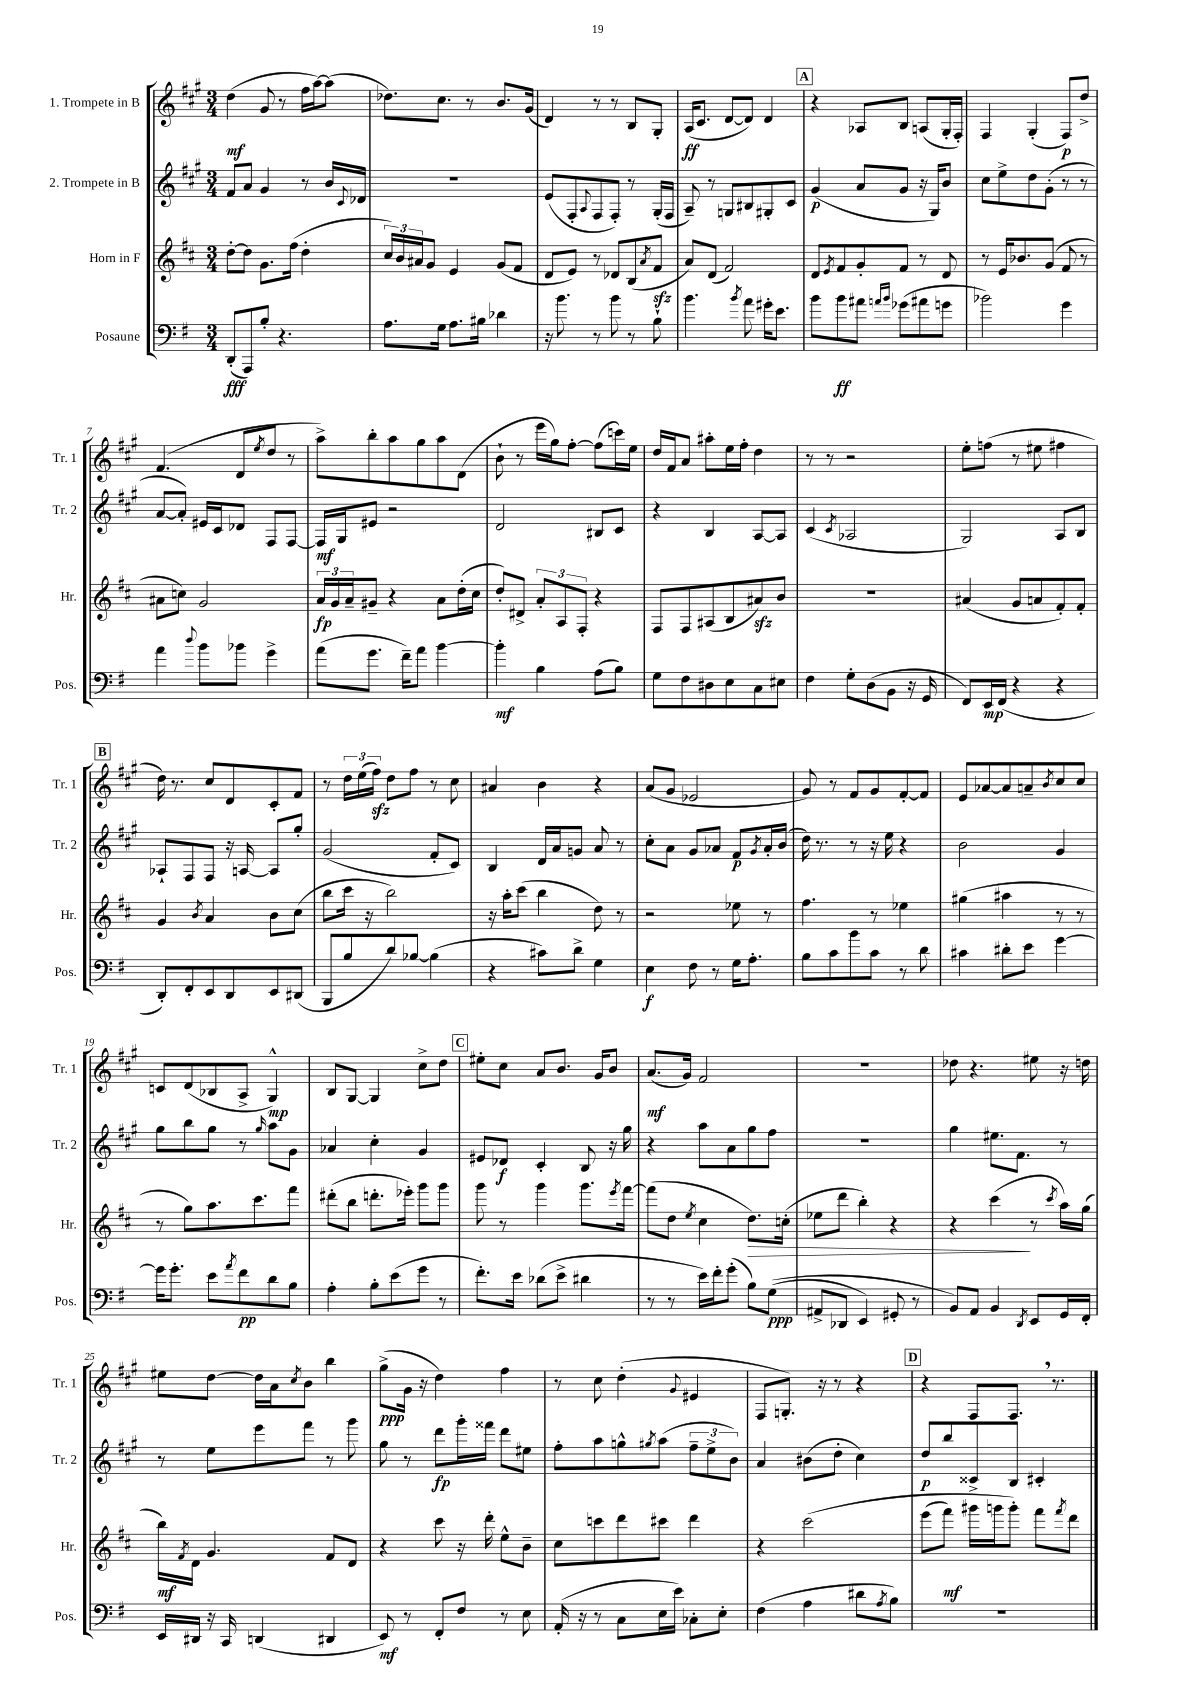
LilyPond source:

<<
\new StaffGroup <<
\new Staff = "s0" \with { instrumentName = "1. Trompete in B" shortInstrumentName = "Tr. 1" } {
    \clef treble \key a \major \numericTimeSignature \time 3/4
    d''4\mf( gis'8 r8 fis''16 a''16~) a''8( |
    des''8.) cis''8. r8 b'8. gis'16( |
    d'4) r8 r8 b8 gis8-. |
    a16\ff( cis'8. d'8~ d'8) d'4 |
    \mark \markup { \box "A" } r4 aes8 b8 a8( gis16-. fis16-.) |
    fis4 gis4-.( fis8\p) d''8-> |
    fis'4.( d'8 \acciaccatura { e''8 } d''8 r8 |
    a''8->) b''8-. a''8 gis''8 a''8 d'8( |
    b'8-! r8 e'''16 gis''16) fis''8~-. fis''8( c'''16) e''16 |
    d''16 fis'16 a'8 ais''8-. e''16 fis''16-. d''4 |
    r8 r8 r2 |
    e''8-. f''8( r8 eis''8 fis''4 |
    \mark \markup { \box "B" } d''16) r8. cis''8 d'8 cis'8-. fis'8 |
    r8 \tuplet 3/2 { d''16 e''16( fis''16\sfz) } d''8 fis''8 r8 cis''8 |
    ais'4 b'4 r4 |
    a'8( gis'8 ees'2 |
    gis'8) r8 fis'8 gis'8 fis'8~-. fis'8 |
    e'8 aes'8~ aes'8 a'8-- \acciaccatura { b'8 } cis''8 cis''8 |
    c'8 d'8( bes8 a8-> gis4-^\mp) |
    b8 gis8~ gis4 cis''8-> d''8 |
    \mark \markup { \box "C" } eis''8-. cis''8 a'8 b'8. gis'16 b'8 |
    a'8.\mf( gis'16) fis'2 |
    R2. |
    des''8 r4. eis''8 r16 d''16 |
    eis''8 d''8~ d''16 a'16 \acciaccatura { cis''8 } b'8 b''4 |
    gis''8->\ppp( gis'16 r16 d''4) fis''4 |
    r8 cis''8 d''4-.( \appoggiatura { gis'8 } eis'4 |
    fis8 g8.-.) r16 r8 r4 |
    \mark \markup { \box "D" } r4 fis8 fis8. \breathe r8. \bar "|." |
}
\new Staff = "s1" \with { instrumentName = "2. Trompete in B" shortInstrumentName = "Tr. 2" } {
    \clef treble \key a \major \numericTimeSignature \time 3/4
    fis'8 a'8 gis'4 r8 b'16 \appoggiatura { cis'8 } des'16 |
    R2. |
    e'8( fis8-. \appoggiatura { a8 } fis8 fis8-.) r8 gis16-.( fis16 |
    a8--) r8 g8 bis8 gis8-. cis'8 |
    \mark \markup { \box "A" } gis'4\p( a'8 gis'8 r16 gis16) b'8 |
    cis''8 e''8-> d''8 gis'8-.( r8 r8 |
    a'8~ a'8-.) eis'16 cis'16 des'8 fis8 fis8~ |
    fis16\mf gis16 eis'8 r2 |
    d'2 bis8 cis'8 |
    r4 b4 a8~ a8 |
    cis'4( \acciaccatura { cis'8 } aes2 |
    gis2) a8 b8 |
    \mark \markup { \box "B" } aes8-! fis8 fis8 r16 a16~ a8 gis''8-. |
    gis'2( fis'8-. cis'8) |
    b4 d'16 a'16 g'8 a'8 r8 |
    cis''8-. a'8 gis'8 aes'8 fis'8\p \acciaccatura { gis'8 } aes'16-. b'16( |
    d''16) r8. r8 r16 e''16 r4 |
    b'2 gis'4 |
    gis''8 b''8 gis''8 r8 \grace { gis''16 } a''8 gis'8 |
    aes'4 cis''4-. gis'4 |
    \mark \markup { \box "C" } eis'8 des'8\f cis'4-. b8 r16 gis''16 |
    r4 a''8 a'8 gis''8 fis''8 |
    R2. |
    gis''4 eis''8. fis'8. r8 |
    r8 e''8 e'''8 fis'''8 r8 gis'''8 |
    gis''8 r8 d'''8\fp gis'''16-. fisis'''16 d'''8 eis''8 |
    fis''8-. a''8 g''8-^ \acciaccatura { gis''8 } a''8( \tuplet 3/2 { fis''8-- e''8-> b'8) } |
    a'4 bis'8( d''8-. cis''4) |
    \mark \markup { \box "D" } d''8\p b''8 cisis'8-> b8 cis'4-. \bar "|." |
}
\new Staff = "s2" \with { instrumentName = "Horn in F" shortInstrumentName = "Hr." } {
    \clef treble \key d \major \numericTimeSignature \time 3/4
    d''8~-. d''8 g'8. fis''16( d''4-. |
    \tuplet 3/2 { cis''16) b'16 ais'16 } g'8 e'4 g'8( fis'8 |
    d'8 e'8) r8 des'8 b8( \acciaccatura { a'8 } fis'8\sfz |
    a'8) d'8( fis'2) |
    \mark \markup { \box "A" } d'8 \acciaccatura { e'8 } fis'8 g'8-. fis'8 r8 d'8 |
    r8 e'16 bes'8. g'8( fis'8 r8 |
    ais'8 c''8) g'2 |
    \tuplet 3/2 { a'16\fp g'16 a'16-- } gis'8-- r4 a'8 d''16-.( cis''16 |
    d''8-.) dis'8-> \tuplet 3/2 { a'8-. a8 fis8-. } r4 |
    fis8 fis8 ais8( b8 ais'8\sfz) b'8 |
    R2. |
    ais'4( g'8 a'8 fis'8-.) fis'8-. |
    \mark \markup { \box "B" } g'4 \acciaccatura { b'8 } a'4 b'8 cis''8( |
    b''8 cis'''16 r16 b''2) |
    r16 a''16-. cis'''8( b''4 d''8) r8 |
    r2 ees''8 r8 |
    fis''4. r8 ees''4 |
    gis''4( ais''4 r8 r8 |
    r8 g''8) a''8. cis'''8. fis'''8 |
    dis'''8-.( b''8 d'''8.-. ees'''16-.) g'''8 g'''8 |
    \mark \markup { \box "C" } g'''8 r8 g'''4 g'''8. \acciaccatura { e'''8 } fis'''16~ |
    fis'''8( d''8 \acciaccatura { e''8 } cis''4 d''8.\>) c''16-.( |
    ees''8 d'''8 b''4-.) r4 |
    r4 cis'''4\!( r8 \acciaccatura { cis'''8 } a''16) g''16( |
    b''16\mf) \acciaccatura { fis'8 } d'16 g'4. fis'8 d'8 |
    r4 cis'''8 r16 d'''16-. e''8-^ b'8-- |
    cis''8 c'''8 d'''8 cis'''8 d'''4 |
    r4 cis'''2\( |
    \mark \markup { \box "D" } e'''8( fis'''8\mf) gis'''16 g'''16 g'''8-.\) fis'''8 \acciaccatura { fis'''8 } d'''8 \bar "|." |
}
\new Staff = "s3" \with { instrumentName = "Posaune" shortInstrumentName = "Pos." } {
    \clef bass \key g \major \numericTimeSignature \time 3/4
    d,8-.\fff( a,,8) b8-. r4. |
    a8. g16 a8. bis16 des'4 |
    r16 b'8. r8 b'8 r8 b8-! |
    b'4. \acciaccatura { b'8 } a'8 gis'16-. e'8. |
    \mark \markup { \box "A" } b'8 b'8\ff ais'8 \grace { a'16 b'16 } ges'8( ais'8 g'8 |
    bes'2) g'4 |
    a'4 \appoggiatura { d''8 } b'8 bes'8 g'4-> |
    a'8( g'8. fis'16--) a'8 b'4~ |
    b'4-.\mf b4 a8( b8) |
    g8 fis8 dis8 e8 c8 eis8 |
    fis4 g8-. d8( b,8 r16 g,16 |
    fis,8) e,16\mp fis,16( r4 r4 |
    \mark \markup { \box "B" } d,8-.) fis,8-. e,8 d,8 e,8 dis,8( |
    b,,8 b8 d'8) bes8~ bes4( |
    r4 cis'8) d'8-> g4 |
    e4\f fis8 r8 g16 a8.-. |
    b8 c'8 b'8 c'8 r8 d'8 |
    cis'4 dis'8-. e'8 g'4~ |
    g'16 g'8.-. e'8 \acciaccatura { a'8 } fis'8\pp d'8 b8 |
    a4-. b8-. e'8( g'8 r8 |
    \mark \markup { \box "C" } fis'8.-.) e'16 des'8( e'8-> dis'4 |
    r8 r8 e'16) fis'16-. g'8-.( b8) g8\ppp(\( |
    ais,8-> des,8 e,4) gis,8-. r8 |
    b,8\) a,8 b,4 \acciaccatura { d,8 } e,8 g,16 fis,16-. |
    e,16 dis,16 r16 c,16 d,4( dis,4 |
    e,8\mf) r8 fis,8-. fis8 r8 e8 |
    a,16-.( r16 r8 c8 e16 e'16) ces8-. e8-. |
    fis4( a4 dis'8 \acciaccatura { a8 } b8) |
    \mark \markup { \box "D" } R2. \bar "|." |
}
>>
>>
